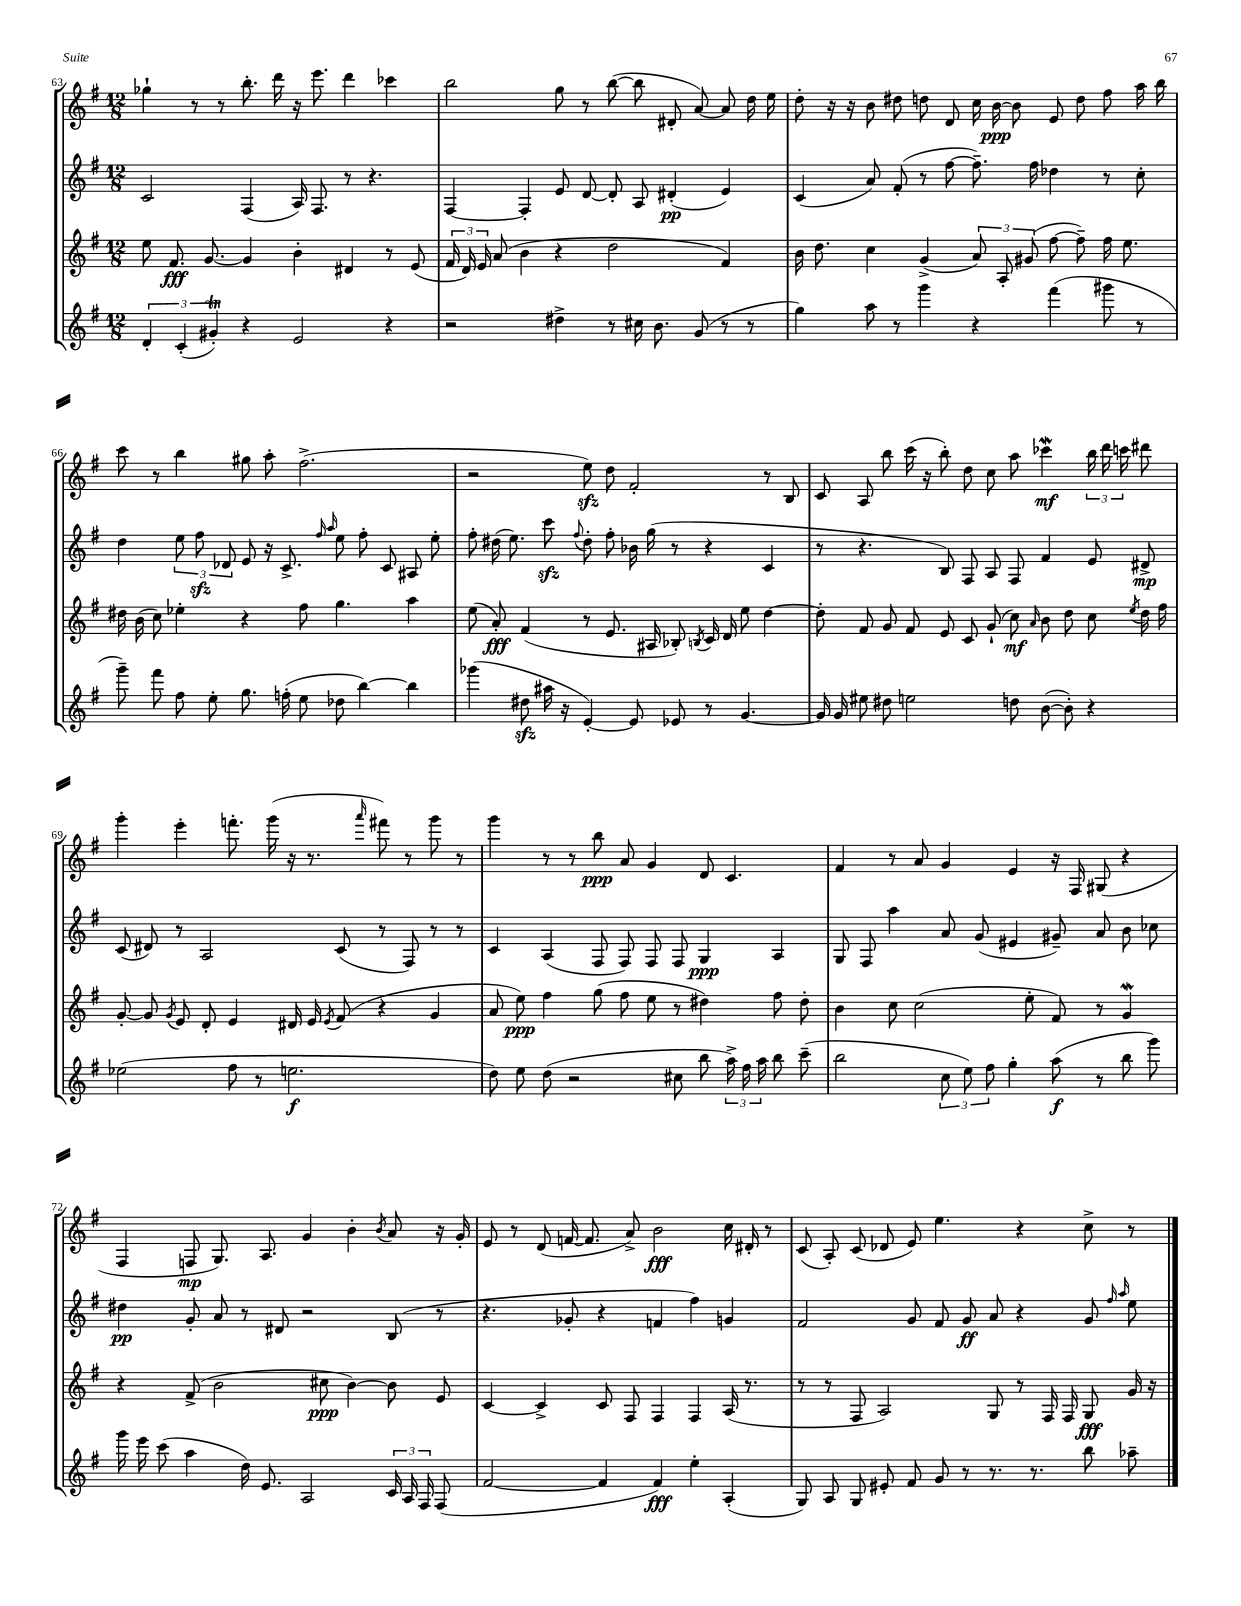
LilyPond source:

<<
\new StaffGroup <<
\new Staff = "s0" {
    \clef treble \key g \major \numericTimeSignature \time 12/8
    \autoBeamOff ges''4-! r8 r8 b''8.-. d'''16 r16 e'''8. d'''4 ces'''4 |
    b''2 g''8 r8 b''8~( b''8 dis'8-. a'8~) a'8 d''16 e''16 |
    d''8-. r16 r16 b'8 dis''8 d''8 d'8 c''16 b'16~\ppp b'8 e'8 d''8 fis''8 a''16 b''16 |
    c'''8 r8 b''4 gis''8 a''8-. fis''2.->( |
    r2 e''8\sfz) d''8 fis'2-. r8 b8 |
    c'8 a8 b''8 c'''16( r16 b''8-.) d''8 c''8 a''8 ces'''4\mordent\mf \tuplet 3/2 { b''16 d'''16 c'''16 } dis'''8 |
    g'''4-. e'''4-. f'''8.-. g'''16( r16 r8. \grace { a'''16 } fis'''8) r8 g'''8 r8 |
    g'''4 r8 r8 b''8\ppp a'8 g'4 d'8 c'4. |
    fis'4 r8 a'8 g'4 e'4 r16 fis16 gis8( r4 |
    fis4 f8\mp g8.) a8. g'4 b'4-. \acciaccatura { b'8 } a'8 r16 g'16-. |
    e'8 r8 d'8( f'16~ f'8. a'8->) b'2\fff c''16 dis'16-. r8 |
    c'8( a8-.) c'8( des'8 e'8) e''4. r4 c''8-> r8 \bar "|." |
}
\new Staff = "s1" {
    \clef treble \key g \major \numericTimeSignature \time 12/8
    \autoBeamOff c'2 fis4( a16) fis8. r8 r4. |
    fis4~ fis4-. e'8 d'8~ d'8-. a8 dis'4-.\pp( e'4) |
    c'4( a'8) fis'8-.( r8 fis''8~ fis''8.--) fis''16 des''4 r8 c''8-. |
    d''4 \tuplet 3/2 { e''8 fis''8\sfz des'8 } e'8 r16 c'8.-> \grace { fis''16 a''16 } e''8 fis''8-. c'8 ais8 e''8-. |
    fis''8-. dis''16( e''8.) c'''8\sfz \appoggiatura { fis''8 } dis''8-. fis''8-. bes'16 g''16( r8 r4 c'4 |
    r8 r4. b8) fis8 a8 fis8 fis'4 e'8 dis'8->\mp |
    c'8( dis'8) r8 a2 c'8( r8 fis8) r8 r8 |
    c'4 a4( fis8 fis8) fis8 fis8 g4\ppp a4 |
    g8 fis8 a''4 a'8 g'8( eis'4 gis'8--) a'8 b'8 ces''8 |
    dis''4\pp g'8-. a'8 r8 dis'8 r2 b8( r8 |
    r4. ges'8-. r4 f'4 fis''4) g'4 |
    fis'2 g'8 fis'8 g'8\ff a'8 r4 g'8 \grace { fis''16 a''16 } e''8 \bar "|." |
}
\new Staff = "s2" {
    \clef treble \key g \major \numericTimeSignature \time 12/8
    \autoBeamOff e''8 fis'8.\fff g'8.~ g'4 b'4-. dis'4 r8 e'8( |
    \tuplet 3/2 { fis'16 d'16) e'16 } a'8( b'4 r4 d''2 fis'4) |
    b'16 d''8. c''4 g'4->( \tuplet 3/2 { a'8) a8-. gis'8( } fis''8~ fis''8--) fis''16 e''8. |
    dis''16 b'16( c''8) ees''4-. r4 fis''8 g''4. a''4 |
    e''8( a'8-.\fff) fis'4( r8 e'8. ais16 bes8-.) \acciaccatura { b8 } c'16 d'16 e''8 d''4~ |
    d''8-. fis'8 g'8 fis'8 e'8 c'8 g'8-!( c''8\mf) \grace { a'16 } b'8 d''8 c''8 \acciaccatura { e''8 } d''16 fis''16 |
    g'8~-. g'8 \acciaccatura { g'8 } e'8 d'8-. e'4 dis'16 e'16 \acciaccatura { e'8 } fis'8( r4 g'4 |
    a'8 e''8\ppp) fis''4 g''8( fis''8 e''8 r8 dis''4) fis''8 dis''8-. |
    b'4 c''8 c''2( e''8-. fis'8) r8 g'4\mordent |
    r4 fis'8->( b'2 cis''8\ppp b'4~) b'8 e'8 |
    c'4~ c'4-> c'8 fis8 fis4 fis4 a16( r8. |
    r8 r8 fis8 a2) g8 r8 fis16 fis16 g8\fff g'16 r16 \bar "|." |
}
\new Staff = "s3" {
    \clef treble \key g \major \numericTimeSignature \time 12/8
    \autoBeamOff \tuplet 3/2 { d'4-. c'4-.( gis'4-.\trill) } r4 e'2 r4 |
    r2 dis''4-> r8 cis''16 b'8. g'8( r8 r8 |
    g''4) a''8 r8 g'''4 r4 fis'''4( gis'''8 r8 |
    g'''8--) fis'''8 fis''8 e''8-. g''8. f''16-.( e''8 des''8 b''4~) b''4 |
    ges'''4( dis''8\sfz ais''16 r16 e'4~-.) e'8 ees'8 r8 g'4.~ |
    g'16 g'16 eis''8 dis''8 e''2 d''8 b'8~( b'8-.) r4 |
    ees''2( fis''8 r8 e''2.\f |
    d''8) e''8 d''8( r2 cis''8 b''8 \tuplet 3/2 { a''16->) fis''16 a''16 } b''8 c'''8--( |
    b''2 \tuplet 3/2 { c''8 e''8) fis''8 } g''4-. a''8\f( r8 b''8 g'''8) |
    g'''16 e'''16 c'''8( a''4 d''16) e'8. a2 \tuplet 3/2 { c'16 a16 fis16 } fis8( |
    fis'2~ fis'4 fis'4\fff) e''4-. a4-.( |
    g8) a8 g8 eis'8-. fis'8 g'8 r8 r8. r8. b''8 aes''8-- \bar "|." |
}
>>
>>
\layout { \context { \Score currentBarNumber = #63 } }
